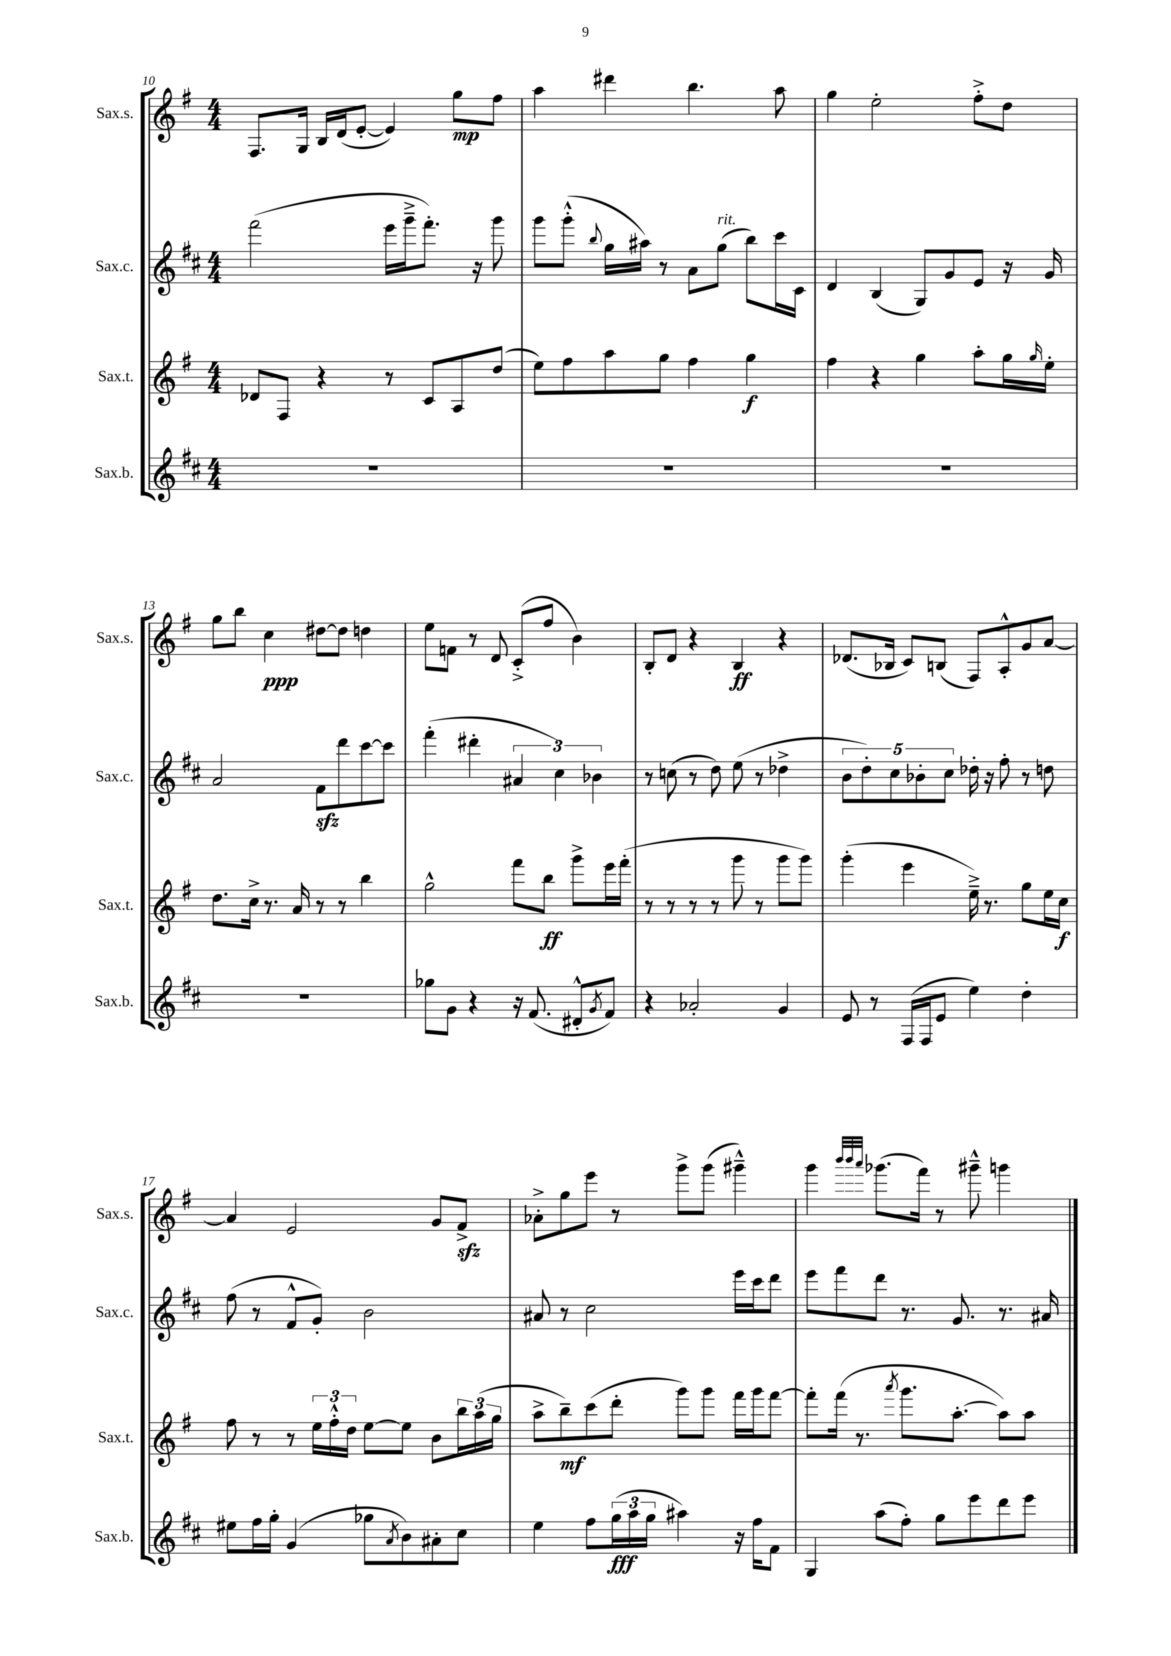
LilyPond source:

<<
\new StaffGroup <<
\new Staff = "s0" \with { instrumentName = "Sax.s." shortInstrumentName = "Sax.s." } {
    \clef treble \key g \major \numericTimeSignature \time 4/4
    fis8. g16 b16 d'16( e'8~-. e'4) g''8\mp fis''8 |
    a''4 dis'''4 b''4. a''8 |
    g''4 e''2-. fis''8-.-> d''8 |
    g''8 b''8 c''4\ppp dis''8~ dis''8 d''4 |
    e''8 f'8 r8 d'8 c'8-.->( fis''8 b'4) |
    b8-. d'8 r4 b4\ff r4 |
    des'8.( bes16 c'8) b8( fis8) a8-.-^ g'8 a'8~ |
    a'4 e'2 g'8 fis'8->\sfz |
    aes'8-.-> g''8 e'''8 r8 g'''8-> g'''8( gis'''4---^) |
    g'''4 \grace { b'''32 b'''32 a'''32 } ges'''8.( fis'''16) r8 gis'''8---^ g'''4 \bar "|." |
}
\new Staff = "s1" \with { instrumentName = "Sax.c." shortInstrumentName = "Sax.c." } {
    \clef treble \key d \major \numericTimeSignature \time 4/4
    fis'''2( e'''16 g'''16---> fis'''8.-.) r16 g'''8 |
    g'''8 g'''8-.-^( \appoggiatura { b''8 } g''16 ais''16) r8 a'8 g''8^\markup { \italic "rit." }( b''8) cis'''16 cis'16 |
    d'4 b4( g8) g'8 e'8 r16 g'16 |
    a'2 fis'8\sfz d'''8 cis'''8~ cis'''8 |
    fis'''4-.( dis'''4-. \tuplet 3/2 { ais'4 cis''4) bes'4 } |
    r8 c''8( r8 d''8) e''8( r8 des''4-> |
    \tuplet 5/4 { b'8 d''8-.) cis''8 bes'8-. cis''8 } des''16-. r16 fis''8-. r8 d''8 |
    fis''8( r8 fis'8-^ g'8-.) b'2 |
    ais'8 r8 cis''2 e'''16 cis'''16 d'''8 |
    e'''8 fis'''8 d'''8 r8. g'8. r8. ais'16 \bar "|." |
}
\new Staff = "s2" \with { instrumentName = "Sax.t." shortInstrumentName = "Sax.t." } {
    \clef treble \key g \major \numericTimeSignature \time 4/4
    des'8 fis8 r4 r8 c'8 a8 d''8( |
    e''8) fis''8 a''8 g''8 fis''4 g''4\f |
    fis''4 r4 g''4 a''8-. g''16 \grace { g''16 } e''16-. |
    d''8. c''16-> r8. a'16 r8 r8 b''4 |
    g''2-^ fis'''8 b''8\ff g'''8-> e'''16 fis'''16-.( |
    r8 r8 r8 r8 g'''8 r8 g'''8 g'''8) |
    g'''4-.( e'''4 e''16--->) r8. g''8 e''16 c''16\f |
    fis''8 r8 r8 \tuplet 3/2 { e''16 fis''16-.-^ d''16 } e''8~ e''8 b'8 \tuplet 3/2 { b''16 a''16( g''16 } |
    a''8-> b''8--\mf) c'''8( d'''8-. g'''8) g'''8 fis'''16 g'''16 fis'''8~ |
    fis'''8-. fis'''16( r8. \acciaccatura { a'''8 } g'''8. a''8.~-. a''8) a''8 \bar "|." |
}
\new Staff = "s3" \with { instrumentName = "Sax.b." shortInstrumentName = "Sax.b." } {
    \clef treble \key d \major \numericTimeSignature \time 4/4
    R1 |
    R1 |
    R1 |
    R1 |
    ges''8 g'8 r4 r16 fis'8.( dis'8-.-^ \acciaccatura { g'8 } fis'8) |
    r4 aes'2-. g'4 |
    e'8 r8 fis16( fis16 e'8 e''4) d''4-. |
    eis''8 fis''16 g''16-. g'4( ges''8 \acciaccatura { a'8 } b'8) ais'8-. cis''8 |
    e''4 fis''8 \tuplet 3/2 { g''16\fff( a''16 g''16 } ais''4) r16 fis''16 fis'8 |
    g4 a''8( fis''8-.) g''8 e'''8 d'''8 e'''8 \bar "|." |
}
>>
>>
\layout { \context { \Score currentBarNumber = #10 } }
